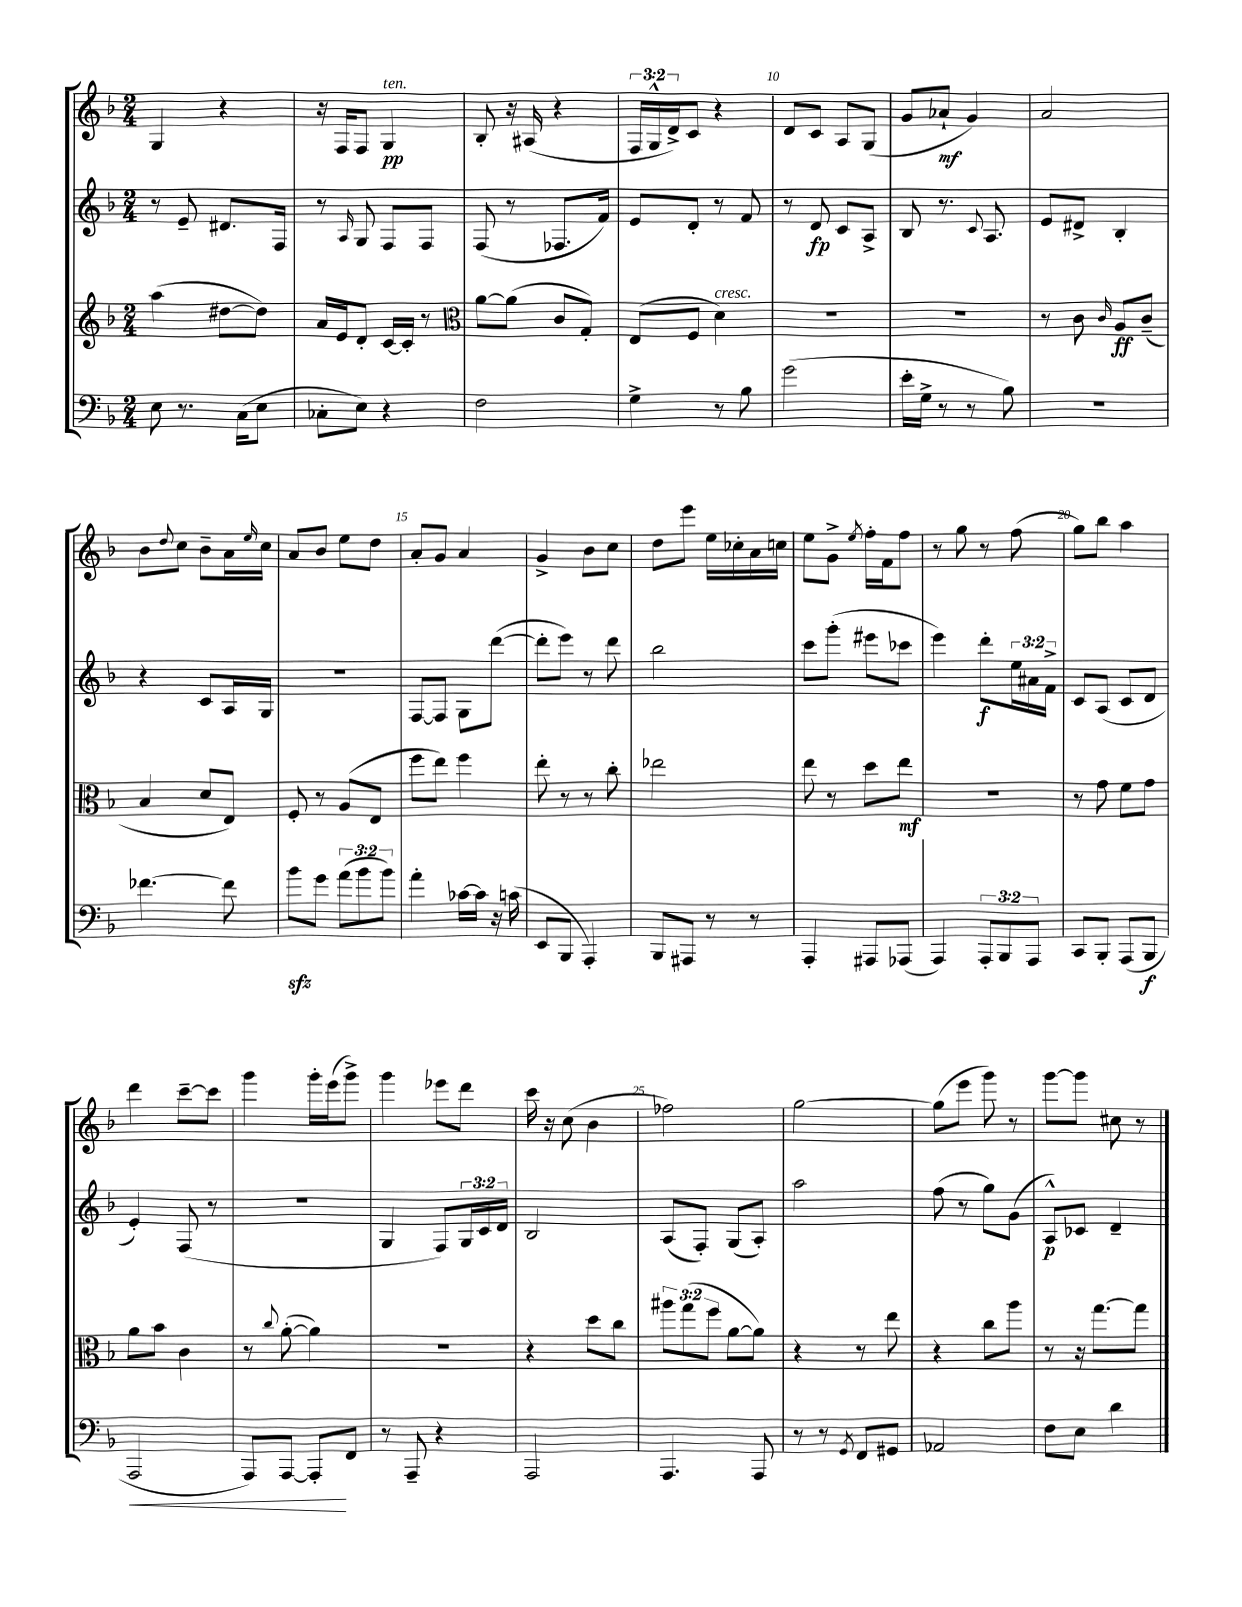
<<
\new StaffGroup <<
\new Staff = "s0" {
    \clef treble \key f \major \numericTimeSignature \time 2/4 \override Staff.TupletNumber.text = #tuplet-number::calc-fraction-text
    g4 r4 |
    r16 f16 f8 g4\pp^\markup { \italic "ten." } |
    bes8-. r16 ais16( r4 |
    \tuplet 3/2 { f16 g16-^ d'16->) } c'8 r4 |
    d'8 c'8 a8 g8( |
    g'8 aes'8-!\mf g'4) |
    a'2 |
    bes'8 \appoggiatura { d''8 } c''8 bes'8-- a'16 \grace { e''16 } c''16 |
    a'8 bes'8 e''8 d''8 |
    a'8-. g'8 a'4 |
    g'4-> bes'8 c''8 |
    d''8 e'''8 e''16 ces''16-. a'16 c''16 |
    e''8 g'8-> \acciaccatura { e''8 } f''16-. f'16 f''8 |
    r8 g''8 r8 f''8( |
    g''8) bes''8 a''4 |
    d'''4 c'''8~-- c'''8 |
    g'''4 g'''16-. e'''16( g'''8->) |
    g'''4 ees'''8 d'''8 |
    c'''16 r16 c''8( bes'4 |
    fes''2) |
    g''2~ |
    g''8( e'''8 g'''8) r8 |
    g'''8~ g'''8 cis''8 r8 \bar "|." |
}
\new Staff = "s1" {
    \clef treble \key f \major \numericTimeSignature \time 2/4 \override Staff.TupletNumber.text = #tuplet-number::calc-fraction-text
    r8 e'8-- dis'8. f16 |
    r8 \grace { a16 } g8 f8 f8 |
    f8( r8 fes8. f'16) |
    e'8 d'8-. r8 f'8 |
    r8 d'8\fp c'8 a8-> |
    bes8 r8. \appoggiatura { c'8 } a8. |
    e'8 dis'8-> bes4-. |
    r4 c'8 a16 g16 |
    R2 |
    f8~ f8 g8 d'''8~( |
    d'''8-. e'''8) r8 d'''8 |
    bes''2 |
    c'''8 g'''8-.( eis'''8 ces'''8 |
    e'''4) d'''8-.\f \tuplet 3/2 { e''16 ais'16 f'16-> } |
    c'8 a8( c'8 d'8 |
    e'4-.) f8( r8 |
    r2 |
    g4 f8) \tuplet 3/2 { g16 c'16 d'16 } |
    bes2 |
    a8( f8-.) g8( a8-.) |
    a''2 |
    f''8( r8 g''8) g'8( |
    a8-^\p) ces'8 d'4-- \bar "|." |
}
\new Staff = "s2" {
    \clef treble \key f \major \numericTimeSignature \time 2/4 \override Staff.TupletNumber.text = #tuplet-number::calc-fraction-text
    a''4( dis''8~ dis''8) |
    a'16 e'16 d'8-. c'16~ c'16-. r8 |
    \clef alto a'8~ a'8( c'8 g8-.) |
    e8( f8 d'4^\markup { \italic "cresc." }) |
    R2 |
    R2 |
    r8 c'8 \grace { c'16 } a8\ff c'8--( |
    bes4 d'8 e8) |
    f8-. r8 a8( e8 |
    f''8 e''8) f''4 |
    e''8-. r8 r8 c''8-. |
    ees''2 |
    e''8 r8 d''8 e''8\mf |
    R2 |
    r8 g'8 f'8 g'8 |
    a'8 bes'8 c'4 |
    r8 \appoggiatura { c''8 } a'8~-.( a'4) |
    R2 |
    r4 d''8 c''8 |
    \tuplet 3/2 { ais''8 g''8( f''8 } a'8~ a'8) |
    r4 r8 e''8 |
    r4 c''8 a''8 |
    r8 r16 g''8.~ g''8 \bar "|." |
}
\new Staff = "s3" {
    \clef bass \key f \major \numericTimeSignature \time 2/4 \override Staff.TupletNumber.text = #tuplet-number::calc-fraction-text
    e8 r8. c16( e8 |
    ces8-. e8) r4 |
    f2 |
    g4-> r8 bes8 |
    g'2( |
    e'16-. g16-> r8 r8 bes8) |
    R2 |
    fes'4.~ fes'8 |
    bes'8\sfz g'8 \tuplet 3/2 { a'8( bes'8 bes'8) } |
    a'4-. ces'16~ ces'16 r16 c'16( |
    e,8 bes,,8 a,,4-.) |
    bes,,8 ais,,8 r8 r8 |
    a,,4-. ais,,8 aes,,8( |
    a,,4) \tuplet 3/2 { a,,8-. bes,,8 a,,8 } |
    c,8 bes,,8-. a,,8( bes,,8\f |
    a,,2\< |
    a,,8) a,,8~ a,,8-.\! f,8 |
    r8 a,,8-- r4 |
    a,,2 |
    a,,4. a,,8 |
    r8 r8 \acciaccatura { g,8 } f,8 gis,8 |
    aes,2 |
    f8 e8 d'4 \bar "|." |
}
>>
>>
\layout { \context { \Score currentBarNumber = #6 \override BarNumber.break-visibility = ##(#f #t #t) barNumberVisibility = #(every-nth-bar-number-visible 5) } }
